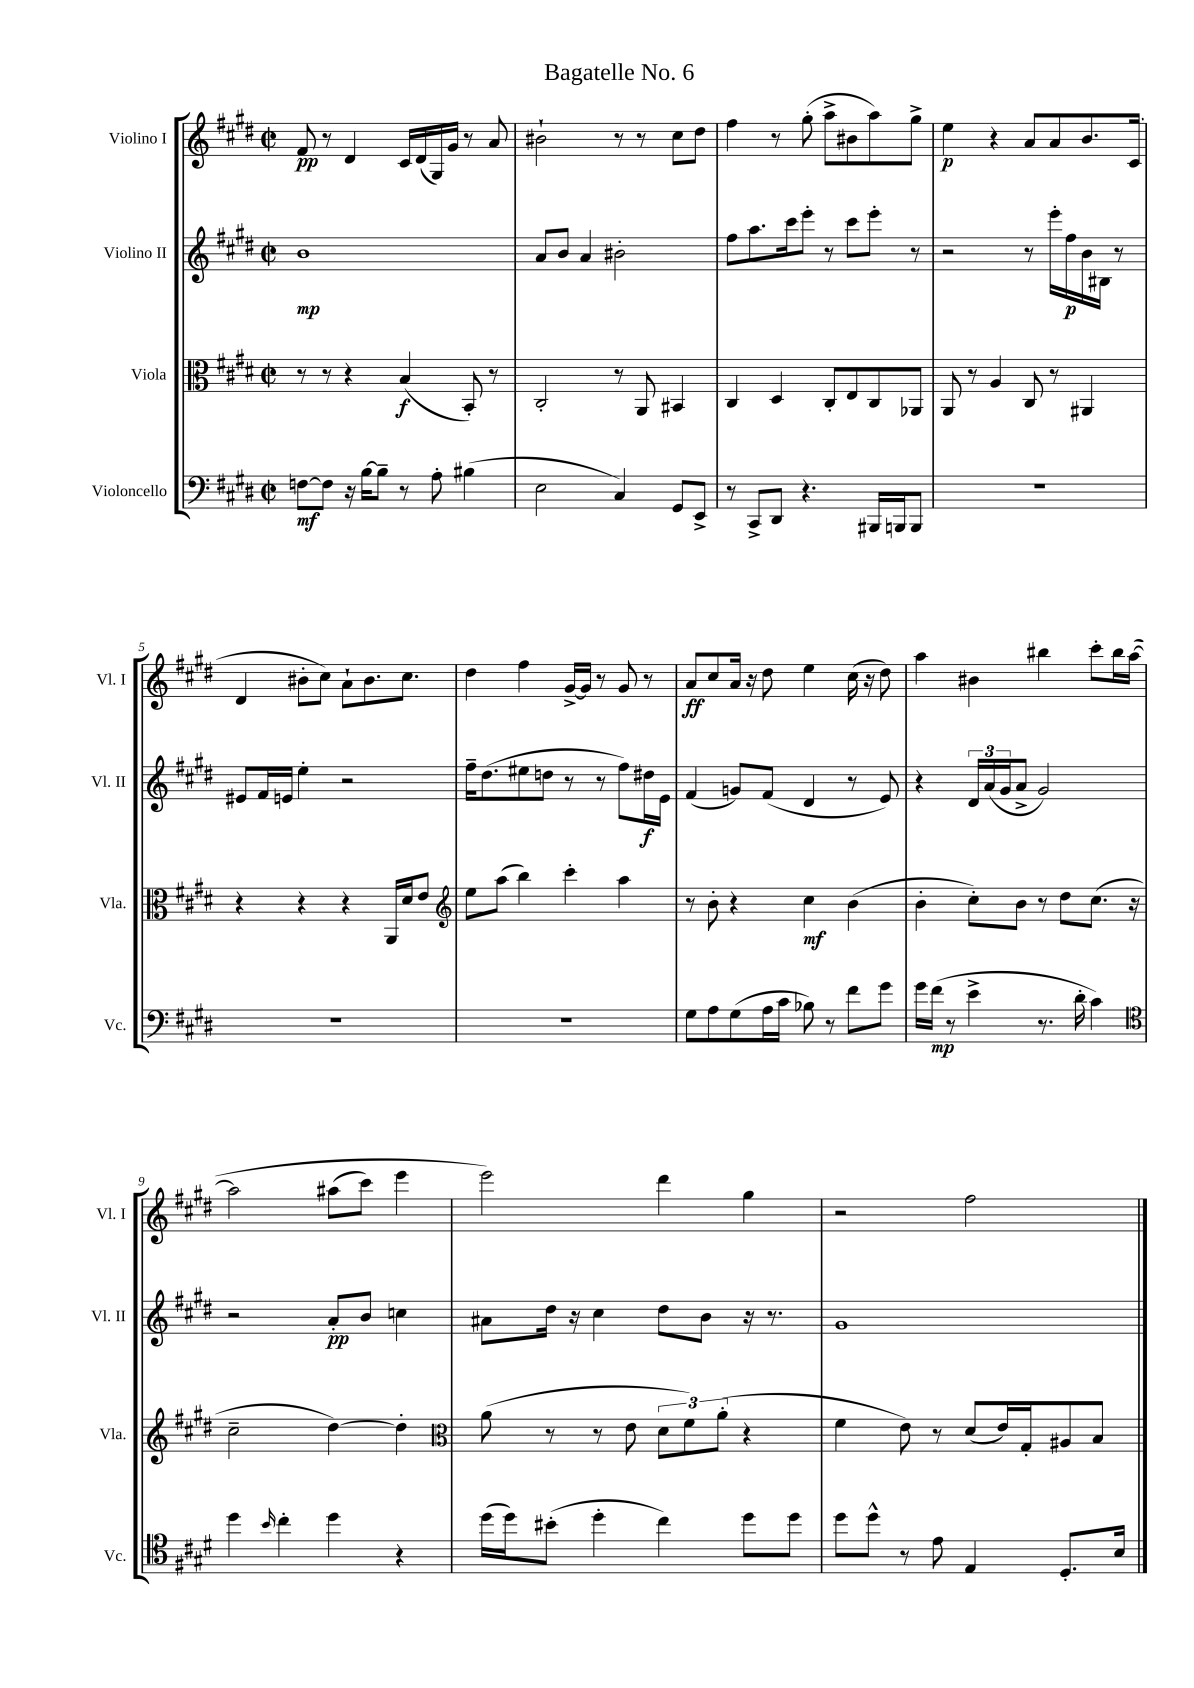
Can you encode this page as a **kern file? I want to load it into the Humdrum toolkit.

**kern	**dynam	**kern	**dynam	**kern	**dynam	**kern	**dynam
*part4	*part4	*part3	*part3	*part2	*part2	*part1	*part1
*staff4	*staff4	*staff3	*staff3	*staff2	*staff2	*staff1	*staff1
*I"Violoncello	*	*I"Viola	*	*I"Violino II	*	*I"Violino I	*
*I'Vc.	*	*I'Vla.	*	*I'Vl. II	*	*I'Vl. I	*
*clefF4	*	*clefC3	*	*clefG2	*	*clefG2	*
*k[f#c#g#d#]	*	*k[f#c#g#d#]	*	*k[f#c#g#d#]	*	*k[f#c#g#d#]	*
*M2/2	*	*M2/2	*	*M2/2	*	*M2/2	*
*met(c|)	*	*met(c|)	*	*met(c|)	*	*met(c|)	*
=1	=1	=1	=1	=1	=1	=1	=1
[8Fn\L	mf	8r	.	1b	mp	8f#/	pp
8F\J]	.	8r	.	.	.	8r	.
16r	.	4r	.	.	.	4d#/	.
[16B\KL	.	.	.	.	.	.	.
8B~\J]	.	.	.	.	.	.	.
8r	.	(4B/	f	.	.	16c#/LL	.
.	.	.	.	.	.	(16d#/	.
8A'\	.	.	.	.	.	16G#/)	.
.	.	.	.	.	.	16g#/JJ	.
(4B#X\	.	8BB'/)	.	.	.	8r	.
.	.	8r	.	.	.	8a/	.
=2	=2	=2	=2	=2	=2	=2	=2
2E\	.	2C#'/	.	8a/L	.	2b#X`\	.
.	.	.	.	8b/J	.	.	.
.	.	.	.	4a/	.	.	.
4C#/)	.	8r	.	2b#X'\	.	8r	.
.	.	8AA/	.	.	.	8r	.
8GG#/L	.	4BB#X/	.	.	.	8cc#\L	.
8EE^/J	.	.	.	.	.	8dd#\J	.
=3	=3	=3	=3	=3	=3	=3	=3
8r	.	4C#/	.	8ff#\L	.	4ff#\	.
8CC#^/L	.	.	.	8.aa\	.	.	.
8DD#/J	.	4D#/	.	.	.	8r	.
.	.	.	.	16ccc#\k	.	.	.
4.r	.	.	.	8eee'\J	.	(8gg#'\	.
.	.	8C#'/L	.	8r	.	8aa^\L	.
.	.	8E/	.	8ccc#\L	.	8b#X\	.
16BBB#X/LL	.	8C#/	.	8eee'\J	.	8aa\)	.
16BBBn/J	.	.	.	.	.	.	.
8BBB/J	.	8AA-X/J	.	8r	.	8gg#^\J	.
=4	=4	=4	=4	=4	=4	=4	=4
1r	.	8AA/	.	2r	.	4ee\	p
.	.	8r	.	.	.	.	.
.	.	4A/	.	.	.	4r	.
.	.	8C#/	.	8r	.	8a/L	.
.	.	8r	.	16eee'\LL	.	8a/	.
.	.	.	.	16ff#\	p	.	.
.	.	4AA#X/	.	16b\	.	8.b/	.
.	.	.	.	16B#X\JJ	.	.	.
.	.	.	.	8r	.	.	.
.	.	.	.	.	.	(16c#/Jk	.
!!LO:LB:g=z
=5	=5	=5	=5	=5	=5	=5	=5
1r	.	4r	.	8e#X/L	.	4d#/	.
.	.	.	.	16f#/L	.	.	.
.	.	.	.	16en/JJ	.	.	.
.	.	4r	.	4ee'\	.	8b#X'\L	.
.	.	.	.	.	.	8cc#\J)	.
.	.	4r	.	2r	.	8a`\L	.
.	.	.	.	.	.	8.b#\	.
.	.	16AA/LL	.	.	.	.	.
.	.	16d#/J	.	.	.	8.cc#\J	.
.	.	8e/J	.	.	.	.	.
=6	=6	=6	=6	=6	=6	=6	=6
*	*	*clefG2	*	*	*	*	*
1r	.	8ee\L	.	16ff#~\KL	.	4dd#\	.
.	.	.	.	(8.dd#\	.	.	.
.	.	(8aa\J	.	.	.	.	.
.	.	4bb\)	.	8ee#X\	.	4ff#\	.
.	.	.	.	8ddn\J	.	.	.
.	.	4ccc#'\	.	8r	.	[16g#^/LL	.
.	.	.	.	.	.	16g#/JJ]	.
.	.	.	.	8r	.	8r	.
.	.	4aa\	.	8ff#\L)	.	8g#/	.
.	.	.	.	16dd#X\L	f	8r	.
.	.	.	.	16e\JJ	.	.	.
=7	=7	=7	=7	=7	=7	=7	=7
8G#\L	.	8r	.	(4f#/	.	8a/L	ff
8A\	.	8b'\	.	.	.	8cc#/	.
(8G#\	.	4r	.	8gn/L)	.	16a/Jk	.
.	.	.	.	.	.	16r	.
16A\L	.	.	.	(8f#/J	.	8dd#\	.
16c#\JJ	.	.	.	.	.	.	.
8B-X\)	.	4cc#\	mf	4d#/	.	4ee\	.
8r	.	.	.	.	.	.	.
8f#\L	.	(4b\	.	8r	.	(16cc#\	.
.	.	.	.	.	.	16r	.
8g#\J	.	.	.	8e/)	.	8dd#\)	.
=8	=8	=8	=8	=8	=8	=8	=8
16g#\LL	.	4b'\	.	4r	.	4aa\	.
(16f#\JJ	mp	.	.	.	.	.	.
8r	.	.	.	.	.	.	.
4e^\	.	8cc#'\L)	.	24d#/LL	.	4b#X\	.
.	.	.	.	(24a/	.	.	.
.	.	.	.	24g#/J	.	.	.
.	.	8b\J	.	8a^/J	.	.	.
8.r	.	8r	.	2g#/)	.	4bb#X\	.
.	.	8dd#\L	.	.	.	.	.
16d#'\	.	.	.	.	.	.	.
4c#\)	.	(8.cc#\J	.	.	.	8ccc#'\L	.
.	.	.	.	.	.	16bb#\L	.
.	.	16r	.	.	.	([16aa\JJ	.
!!LO:LB:g=z
=9	=9	=9	=9	=9	=9	=9	=9
*clefC4	*	*	*	*	*	*	*
4dd#\	.	2cc#~\	.	2r	.	2aa\]	.
16qqb/	.	.	.	.	.	.	.
4cc#'\	.	.	.	.	.	.	.
4dd#\	.	[4dd#\)	.	8a'/L	pp	(8aa#X\L	.
.	.	.	.	8b/J	.	8ccc#\J)	.
4r	.	4dd#'\]	.	4ccn\	.	4eee\	.
=10	=10	=10	=10	=10	=10	=10	=10
*	*	*clefC3	*	*	*	*	*
(16dd#\LL	.	(8a\	.	8a#X\L	.	2eee\)	.
16dd#\J)	.	.	.	.	.	.	.
(8b#X'\J	.	8r	.	16dd#\Jk	.	.	.
.	.	.	.	16r	.	.	.
4dd#'\	.	8r	.	4cc#\	.	.	.
.	.	8e\	.	.	.	.	.
4cc#\)	.	12d#\L	.	8dd#\L	.	4ddd#\	.
.	.	12f#\)	.	.	.	.	.
.	.	.	.	8b\J	.	.	.
.	.	(12a'\J	.	.	.	.	.
8dd#\L	.	4r	.	16r	.	4gg#\	.
.	.	.	.	8.r	.	.	.
8dd#\J	.	.	.	.	.	.	.
=11	=11	=11	=11	=11	=11	=11	=11
8dd#\L	.	4f#\	.	1g#	.	2r	.
8dd#^^\J	.	.	.	.	.	.	.
8r	.	8e\)	.	.	.	.	.
8e\	.	8r	.	.	.	.	.
4E/	.	(8d#/L	.	.	.	2ff#\	.
.	.	16e/L)	.	.	.	.	.
.	.	16G#'/J	.	.	.	.	.
8.D#'/L	.	8A#X/	.	.	.	.	.
.	.	8B/J	.	.	.	.	.
16B/Jk	.	.	.	.	.	.	.
==	==	==	==	==	==	==	==
*-	*-	*-	*-	*-	*-	*-	*-
